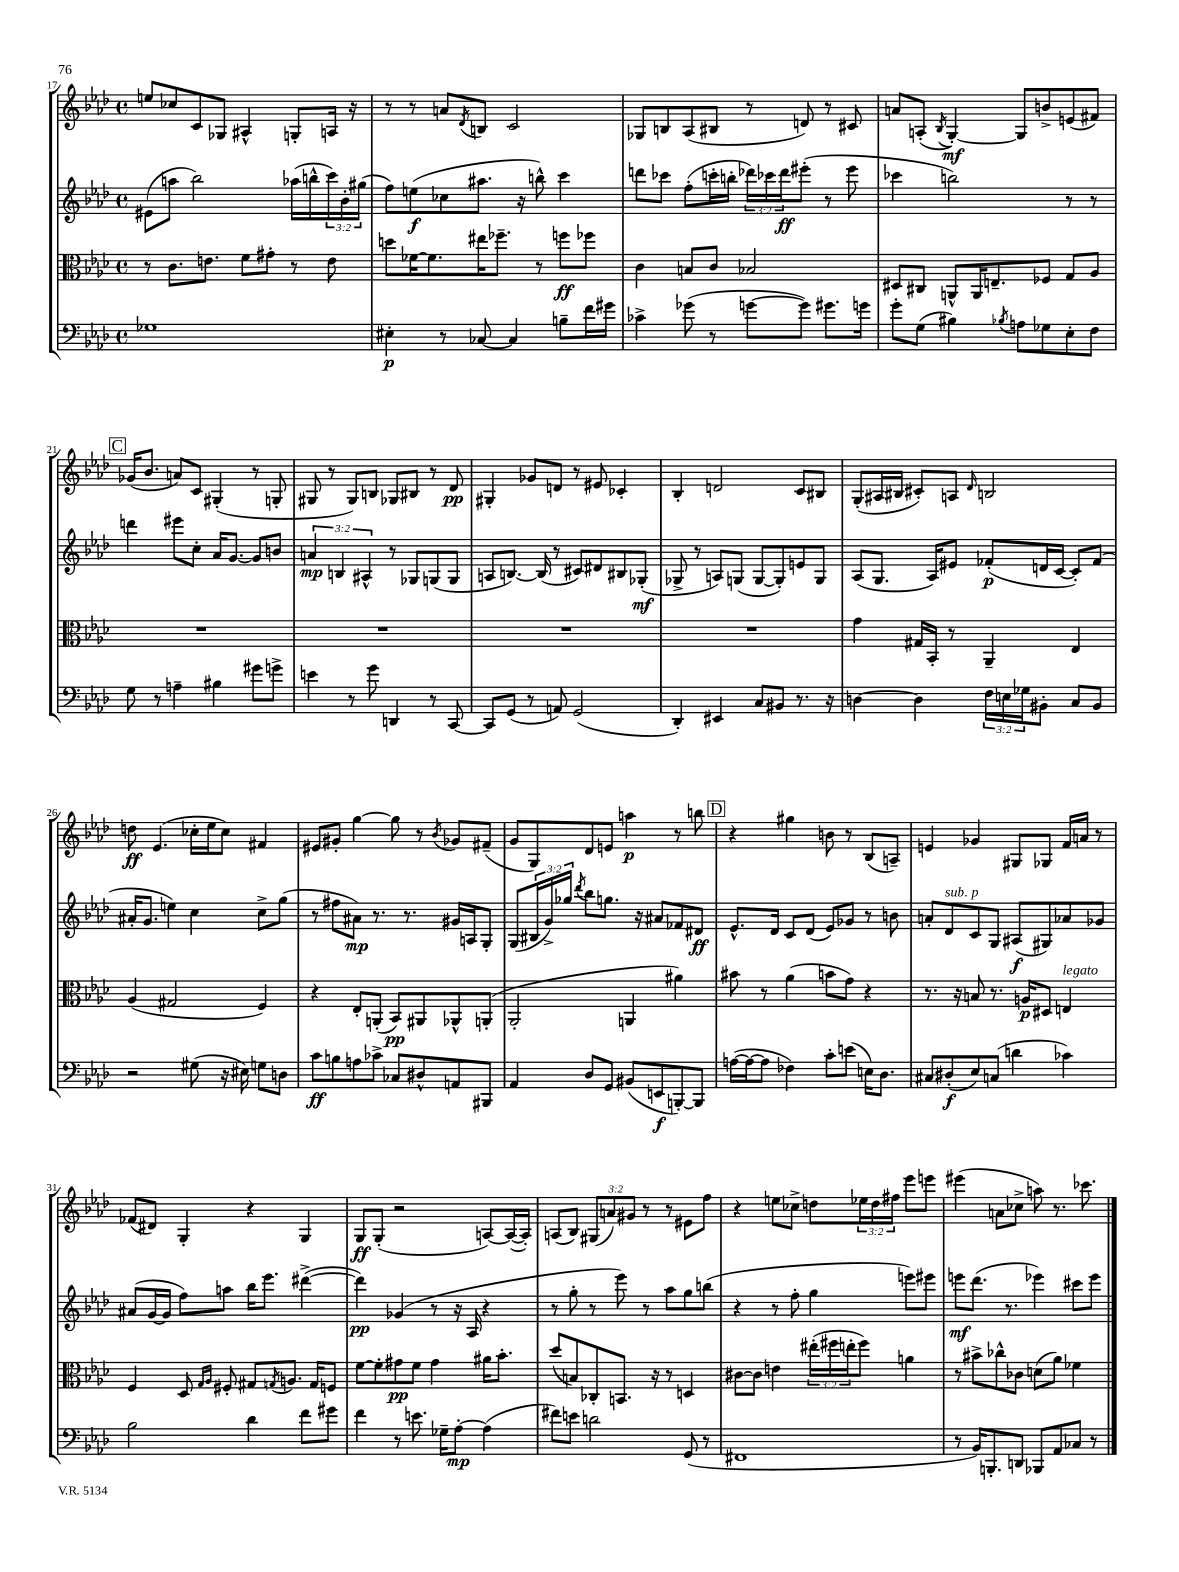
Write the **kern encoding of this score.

**kern	**dynam	**kern	**dynam	**kern	**dynam	**kern	**dynam
*part4	*part4	*part3	*part3	*part2	*part2	*part1	*part1
*staff4	*staff4	*staff3	*staff3	*staff2	*staff2	*staff1	*staff1
*clefF4	*	*clefC3	*	*clefG2	*	*clefG2	*
*k[b-e-a-d-]	*	*k[b-e-a-d-]	*	*k[b-e-a-d-]	*	*k[b-e-a-d-]	*
*M4/4	*	*M4/4	*	*M4/4	*	*M4/4	*
*met(c)	*	*met(c)	*	*met(c)	*	*met(c)	*
=17	=17	=17	=17	=17	=17	=17	=17
1G-X	.	8r	.	(8e#X\L	.	8een/L	.
.	.	8.c\L	.	8aan\J	.	8cc-X/	.
.	.	.	.	2bb-\)	.	8c/	.
.	.	8.en\J	.	.	.	.	.
.	.	.	.	.	.	8G-X/J	.
.	.	8f\L	.	.	.	4A#X^^/	.
.	.	8g#X'\J	.	.	.	.	.
.	.	8r	.	(16aa-X\LL	.	8Gn'/L	.
.	.	.	.	16bbn^^\	.	.	.
.	.	8e\	.	24ccc\)	.	16An/Jk	.
.	.	.	.	24b-'\	.	.	.
.	.	.	.	.	.	16r	.
.	.	.	.	(24gg#X\JJ	.	.	.
=18	=18	=18	=18	=18	=18	=18	=18
4E#X'\	p	8ddn\L	.	8ff\L)	.	8r	.
.	.	[16f-X\K	.	(8een\	f	8r	.
.	.	8.f-\]	.	.	.	.	.
8r	.	.	.	8cc-X\	.	8an/L	.
.	.	.	.	.	.	8qd-/	.
[8C-X/	.	16ee#X\K	.	8.aa#X\J	.	8Bn/J	.
.	.	8.ff-X~\J	.	.	.	.	.
4C-/]	.	.	.	.	.	2c/	.
.	.	.	.	16r	.	.	.
.	.	8r	.	8bbn^^\)	.	.	.
8Bn~\L	.	8ffn\L	ff	4ccc\	.	.	.
16f\L	.	8ff-X\J	.	.	.	.	.
16g#X\JJ	.	.	.	.	.	.	.
=19	=19	=19	=19	=19	=19	=19	=19
4c-X^\	.	4c\	.	8dddn\L	.	8G-X/L	.
.	.	.	.	8ccc-X\J	.	8Bn/	.
(8g-X\	.	8Bn/L	.	(8ff'\L	.	(8A-/	.
8r	.	8c/J	.	16cccn'\L	.	8B#X/J	.
.	.	.	.	16bbn'\JJ	.	.	.
[8gn\L	.	2B-X/	.	24ddd-X\LL)	.	8r	.
.	.	.	.	24ccc-X\	.	.	.
.	.	.	.	24ddd-\J	ff	.	.
8g\J])	.	.	.	(8eee#X'\J	.	8dn/)	.
8.g#X\L	.	.	.	8r	.	8r	.
.	.	.	.	8eee#\	.	8c#X/	.
16gn\Jk	.	.	.	.	.	.	.
=20	=20	=20	=20	=20	=20	=20	=20
8g'\L	.	8D#X/L	.	4ccc-X\	.	8an/L	.
(8G\J	.	8C#X/J	.	.	.	(8An'/J	.
.	.	.	.	.	.	8qB-/	.
4B#X\)	.	8AAn^^/L	.	2bbn\)	.	[4G'/)	mf
.	.	16AA/K	.	.	.	.	.
.	.	8.En~/	.	.	.	.	.
8qB-X/	.	.	.	.	.	.	.
8An\L	.	.	.	.	.	8G/L]	.
8G-X\	.	8F-X/J	.	.	.	8bn^/	.
8E-'\	.	8G/L	.	8r	.	(8en/	.
8F\J	.	8A-/J	.	8r	.	8f#X/J)	.
!!LO:LB:g=z
!!LO:REH:place=s1:t=C
=21	=21	=21	=21	=21	=21	=21	=21
8G\	.	1r	.	4dddn\	.	(16g-X/KL	.
.	.	.	.	.	.	8.b-/J	.
8r	.	.	.	.	.	.	.
4An~\	.	.	.	8eee#X\L	.	8an/L)	.
.	.	.	.	8cc'\J	.	8c/J	.
4B#X\	.	.	.	16a-/KL	.	(4G#X'/	.
.	.	.	.	[8.g/J	.	.	.
8g#X\L	.	.	.	8g/L]	.	8r	.
8gn^\J	.	.	.	8bn/J	.	8Gn'/	.
=22	=22	=22	=22	=22	=22	=22	=22
4en\	.	1r	.	6an/	mp	8G#X/	.
.	.	.	.	.	.	8r	.
.	.	.	.	6Bn/	.	.	.
8r	.	.	.	.	.	8G#/L)	.
.	.	.	.	6A#X^^/	.	.	.
8g\	.	.	.	.	.	8Bn/J	.
4DDn/	.	.	.	8r	.	8G-X/L	.
.	.	.	.	8G-X/L	.	8B#X/J	.
8r	.	.	.	(8Gn/	.	8r	.
[8CC/	.	.	.	8G/J	.	8d-/	pp
=23	=23	=23	=23	=23	=23	=23	=23
8CC/L]	.	1r	.	8An/L	.	4G#X'/	.
(8GG/J	.	.	.	[8.Bn/J)	.	.	.
8r	.	.	.	.	.	8g-X/L	.
.	.	.	.	(16B/]	.	.	.
8AAn/)	.	.	.	8r	.	8dn/J	.
(2GG/	.	.	.	8c#X/L)	.	8r	.
.	.	.	.	8d#X/	.	8e#X/	.
.	.	.	.	8B#X/	.	4c-X'/	.
.	.	.	.	(8G-X'/J	mf	.	.
=24	=24	=24	=24	=24	=24	=24	=24
4DD-'/)	.	1r	.	8G-X^/	.	4B-'/	.
.	.	.	.	8r	.	.	.
4EE#X/	.	.	.	8An/L)	.	2dn/	.
.	.	.	.	(8Gn/J	.	.	.
8C/L	.	.	.	[8G/L	.	.	.
8BB#X/J	.	.	.	8G'/])	.	.	.
8.r	.	.	.	8en/	.	8c/L	.
.	.	.	.	8G/J	.	8B#X/J	.
16r	.	.	.	.	.	.	.
=25	=25	=25	=25	=25	=25	=25	=25
[4Dn\	.	4g\	.	(8A-/L	.	(8G'/L	.
.	.	.	.	8.G/J	.	16A#X/L	.
.	.	.	.	.	.	16B#X/JJ	.
4D\]	.	16G#X/LL	.	.	.	8c#X'/L)	.
.	.	16BB-'/JJ	.	16A-/KL)	.	.	.
.	.	8r	.	8e#X/J	.	8An/J	.
.	.	.	.	.	.	16qqd-/	.
24F\LL	.	4AA-~/	.	(8f-X'/L	p	2Bn/	.
24En\	.	.	.	.	.	.	.
24G-X\J	.	.	.	.	.	.	.
8BB#X'\J	.	.	.	16dn/L	.	.	.
.	.	.	.	[16c/JJ	.	.	.
8C/L	.	4E-/	.	8c'/L])	.	.	.
8BB#/J	.	.	.	(8f-/J	.	.	.
!!LO:LB:g=z
=26	=26	=26	=26	=26	=26	=26	=26
2r	.	(4A-/	.	16a#X'/KL	.	8ddn\	ff
.	.	.	.	8.g/J	.	.	.
.	.	.	.	.	.	(4.e-/	.
.	.	2G#X/	.	4een\)	.	.	.
(8G#X\	.	.	.	4cc\	.	16cc-X'\LL	.
.	.	.	.	.	.	16ee-\J	.
16r	.	.	.	.	.	8cc-\J)	.
16E#X\)	.	.	.	.	.	.	.
8Gn\L	.	4F/)	.	8cc^\L	.	4f#X/	.
8Dn\J	.	.	.	(8gg\J	.	.	.
=27	=27	=27	=27	=27	=27	=27	=27
8c\L	ff	4r	.	8r	.	8e#X/L	.
8Bn\	.	.	.	8ff#X\L	.	8g#X'/J	.
8An\	.	8E-'/L	.	8a#X\J)	mp	[4gg\	.
8c-X^\J	.	(8AAn'/J	.	8.r	.	.	.
8C-X/L	.	8BB-/L)	pp	.	.	8gg\]	.
.	.	.	.	8.r	.	.	.
8D#X^^/	.	8AA#X/	.	.	.	8r	.
.	.	.	.	.	.	8qb-/	.
8AAn/	.	8AA-X^^/	.	16g#X/LL	.	8g-X/L	.
.	.	.	.	16An/J	.	.	.
8BBB#X/J	.	(8AAn'/J	.	8G'/J	.	(8f#X~/J	.
=28	=28	=28	=28	=28	=28	=28	=28
4AA-/	.	2AA-'/	.	(8G/L	.	8g/L	.
.	.	.	.	24B#X/L	.	8G/)	.
.	.	.	.	24g^/)	.	.	.
.	.	.	.	24gg-X/JJ	.	.	.
.	.	.	.	8qddd-/	.	.	.
8D-/L	.	.	.	8bb-\L	.	8d-/	.
8GG/J	.	.	.	8.ggn\J	.	8en/J	.
(8BB#X/L	.	4AAn/	.	.	.	4aan\	p
.	.	.	.	16r	.	.	.
8EEn/	f	.	.	8a#X/L	.	.	.
[8BBBn'/)	.	4a#X\)	.	8f-X/	.	8r	.
8BBB/J]	.	.	.	8d#X/J	ff	8bbn\	.
!!LO:REH:place=s1:t=D
=29	=29	=29	=29	=29	=29	=29	=29
([16An\LL	.	8b#X\	.	8.e-^^/L	.	4r	.
16A\J_	.	.	.	.	.	.	.
8A\J]	.	8r	.	.	.	.	.
.	.	.	.	16d-/Jk	.	.	.
4F-X\)	.	(4a-\	.	8c/L	.	4gg#X\	.
.	.	.	.	(8d-/J	.	.	.
8c'\L	.	8bn\L	.	8e-/L)	.	8bn\	.
(8en\J	.	8g\J)	.	8g-X/J	.	8r	.
16En\KL)	.	4r	.	8r	.	(8B-/L	.
8.D-\J	.	.	.	.	.	.	.
.	.	.	.	8bn\	.	8An~/J)	.
=30	=30	=30	=30	=30	=30	=30	=30
8C#X/L	.	8.r	.	8an'/L	.	4en/	.
!	!	!	!	!LO:TX:a:i:t=sub. p	!	!	!
(8D#X'/	f	.	.	8d-/	.	.	.
.	.	16r	.	.	.	.	.
8E-/)	.	8Bn/	.	8c/	.	4g-X/	.
(8Cn/J	.	8.r	.	8G/J	.	.	.
4dn\	.	.	.	(8A#X/L	f	8G#X/L	.
.	.	16An/KL	p	.	.	.	.
.	.	8D#X/J	.	8G#X/)	.	8G-X/J	.
!	!	!LO:TX:a:i:t=legato	!	!	!	!	!
4c-X\)	.	4En/	.	8a-X/	.	16f/LL	.
.	.	.	.	.	.	16an/JJ	.
.	.	.	.	8g-X/J	.	8r	.
!!LO:LB:g=z
=31	=31	=31	=31	=31	=31	=31	=31
2B-\	.	4F/	.	(8a#X/L	.	(8f-X/L	.
.	.	.	.	[16g/L	.	8d#X/J)	.
.	.	.	.	16g/JJ]	.	.	.
.	.	8D-/	.	8ff\L)	.	4G'/	.
.	.	16qqG/LL	.	.	.	.	.
.	.	16qqA-/JJ	.	.	.	.	.
.	.	8F#X'/	.	8aan\J	.	.	.
4d-\	.	8G#X/L	.	16bb-\KL	.	4r	.
.	.	.	.	8.eee-\J	.	.	.
.	.	8qGn/	.	.	.	.	.
.	.	8.An/J	.	.	.	.	.
8f\L	.	.	.	([4ddd#X^\	.	4G/	.
.	.	16G/KL	.	.	.	.	.
8g#X\J	.	8Fn/J	.	.	.	.	.
=32	=32	=32	=32	=32	=32	=32	=32
4f\	.	[8f\L	.	4ddd#\])	pp	8G/L	ff
.	.	8f'\]	.	.	.	(8G'/J	.
8r	.	8g#X\	pp	(4g-X/	.	2r	.
8.en\	.	8f\J	.	.	.	.	.
.	.	4g#\	.	8r	.	.	.
16G-X~\KL	.	.	.	.	.	.	.
[8A-'\J	mp	.	.	16r	.	.	.
.	.	.	.	16A-/	.	.	.
(4A-\]	.	16a#X\KL	.	4r	.	[8An/L)	.
.	.	8.b-'\J	.	.	.	.	.
.	.	.	.	.	.	(16A/L_	.
.	.	.	.	.	.	16A'/JJ])	.
=33	=33	=33	=33	=33	=33	=33	=33
8f#X\L)	.	(8dd-/L	.	8r	.	(8An/L	.
8en\J	.	8Bn/)	.	8gg'\	.	8B-/J)	.
2dn\	.	8C-X'/	.	8r	.	(12G#X/L	.
.	.	.	.	.	.	12an/)	.
.	.	8.BBn/J	.	8eee-\)	.	.	.
.	.	.	.	.	.	12g#X/J	.
.	.	.	.	8r	.	8r	.
.	.	16r	.	.	.	.	.
.	.	8r	.	8aa-\L	.	8r	.
(8GG/	.	4Dn/	.	8gg\	.	8e#X\L	.
8r	.	.	.	(8bbn\J	.	8ff\J	.
=34	=34	=34	=34	=34	=34	=34	=34
1FF#X	.	[8c#X\L	.	4r	.	4r	.
.	.	8c#\J]	.	.	.	.	.
.	.	4en\	.	8r	.	8een\L	.
.	.	.	.	8ff'\	.	8cc-X^\J	.
.	.	(24ee#X'\LL	.	4gg\	.	8ddn\L	.
.	.	24ff#X\	.	.	.	.	.
.	.	24een'\J	.	.	.	.	.
.	.	8ff#\J)	.	.	.	24ee-X\L	.
.	.	.	.	.	.	24dd\	.
.	.	.	.	.	.	24ff#X\JJ	.
.	.	4an\	.	8eeen\L)	.	8eee-\L	.
.	.	.	.	8eee#X\J	.	8eeen\J	.
=35	=35	=35	=35	=35	=35	=35	=35
8r	.	8r	.	8eeen\L	mf	(4eee#X\	.
16BB-/KL)	.	8b#X^\L	.	(8.ddd-\J	.	.	.
8.BBBn'/	.	.	.	.	.	.	.
.	.	8cc-X^^\	.	.	.	8an\L	.
.	.	.	.	8.r	.	.	.
8DDn/J	.	8c-X\J	.	.	.	8cc-X^\J	.
8BBB-X/L	.	(8dn\L	.	4eee-X\)	.	8aan\)	.
8AA-/	.	8a-\J)	.	.	.	8.r	.
8C-X/J	.	4f-X\	.	8ccc#X\L	.	.	.
.	.	.	.	.	.	8.ccc-X\	.
8r	.	.	.	8eee-\J	.	.	.
==	==	==	==	==	==	==	==
*-	*-	*-	*-	*-	*-	*-	*-
